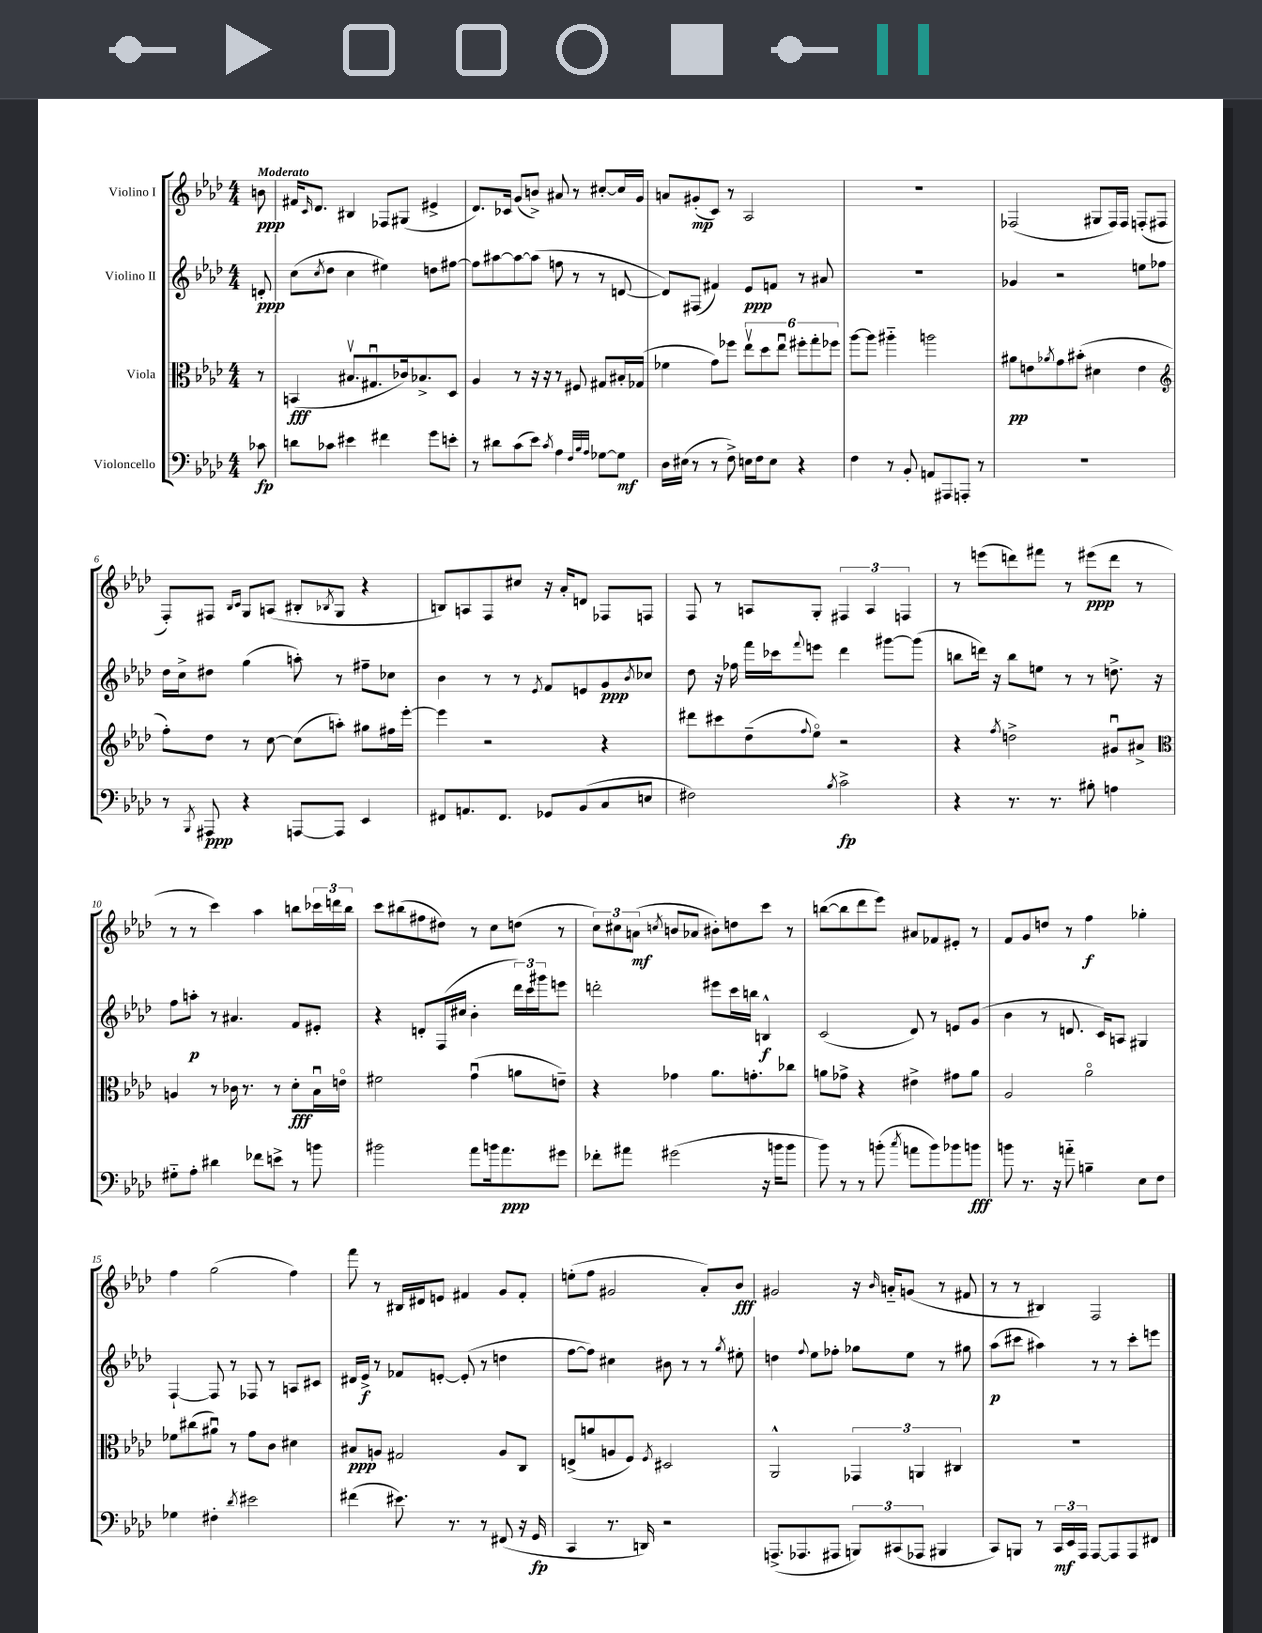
<<
\new StaffGroup <<
\new Staff = "s0" \with { instrumentName = "Violino I" } {
    \clef treble \key aes \major \numericTimeSignature \time 4/4 \partial 8 \tempo "Moderato"
    b'8\ppp |
    fis'16 \grace { c'16 } des'8. bis4 fes8 gis8( eis'4-> |
    des'8.) ces'16 g'8( b'8->) ais'8 r8 cis''8~-. cis''16 g'16 |
    a'8 gis'8-.\mp( c'8) r8 aes2 |
    R1 |
    fes2( gis8 fes16) fes16 f8-.( fis8 |
    f8-.) fis8 \grace { bes16 c'16 } g8 a8( bis8-. \acciaccatura { bes8 } g8 r4 |
    b8) a8 f8 cis''8 r16 aes'16-. d'8 fes8 f8 |
    f8 r8 a8 g8-. \tuplet 3/2 { fis4 a4 f4 } |
    r8 e'''8( d'''8) fis'''8 r8 eis'''8\ppp( d'''8 r8 |
    r8 r8 c'''4) aes''4 b''8 \tuplet 3/2 { ces'''16 d'''16 b''16 } |
    c'''8 bis''8( fis''8 dis''8) r8 c''8 d''8( r8 |
    \tuplet 3/2 { c''8) cis''8 a'8\mf( } \acciaccatura { c''8 } b'8 aes'8 bis'8-.) d''8 c'''8 r8 |
    b''8~( b''8 des'''8 ees'''8) ais'8 fes'8 eis'8-. r8 |
    f'8 g'8 d''8 r8 f''4\f ges''4-. |
    f''4 g''2( f''4) |
    f'''8 r8 bis16 dis'16 e'8 fis'4 g'8 fis'8-. |
    e''8-.( f''8 gis'2 aes'8-.) bes'8\fff |
    gis'2 r16 \grace { bes'16 } a'16-_ g'8( r8 fis'8 |
    r8 r8 bis4) f2 \bar "|." |
}
\new Staff = "s1" \with { instrumentName = "Violino II" } {
    \clef treble \key aes \major \numericTimeSignature \time 4/4 \partial 8
    d'8-.\ppp |
    c''8( \acciaccatura { c''8 } des''8 c''4 eis''4) d''8 fis''8~ |
    fis''8 ais''8~ ais''8~ ais''8( f''8 r8 r8 d'8~ |
    d'8) fis8( fis'4) ees'8\ppp f'8 r8 ais'8 |
    R1 |
    ges'4 r2 e''8 fes''8 |
    des''16 c''16-> dis''8 g''4( a''8-.) r8 fis''8-- ces''8 |
    bes'4 r8 r8 \acciaccatura { ees'8 } f'8 e'8 g'8\ppp \acciaccatura { bes'8 } ces''8 |
    des''8 r16 fes''16 f'''16 ces'''16 \appoggiatura { f'''8 } e'''8 des'''4 gis'''8~ gis'''8( |
    b''8 d'''16) r16 b''8 e''8 r8 r8 d''8.-> r16 |
    f''8 a''8-.\p r8 ais'4. f'8 eis'8-. |
    r4 d'8-. f16( cis''16 bes'4-. \tuplet 3/2 { des'''16) c'''16 gis'''16 } e'''8 |
    d'''2-. eis'''8 c'''16 b''16 b4-^\f |
    c'2( des'8) r8 e'8 g'8( |
    bes'4 r8 d'8. c'16) a8 gis4 |
    f4~-! f8 r8 fes8 r8 a8 cis'8 |
    dis'16 ees'16->\f r8 fes'8 e'8~-. e'8-.( r8 d''4 |
    f''8~ f''8) cis''4 bis'8 r8 r8 \acciaccatura { g''8 } eis''8-. |
    d''4 \appoggiatura { f''8 } ees''8 fes''8-. ges''8 ees''8 r8 gis''8 |
    aes''8\p( cis'''8 ais''4) r8 r8 cis'''8-. e'''8 \bar "|." |
}
\new Staff = "s2" \with { instrumentName = "Viola" } {
    \clef alto \key aes \major \numericTimeSignature \time 4/4 \partial 8
    r8 |
    b,4\fff( bis8.\upbow gis8.\downbow ces'16) bes8.-> des8 |
    aes4 r8 r16 r16 r8 fis8 gis8 bis16-. ges16( |
    fes'4 g'8) fes''8 \tuplet 6/4 { ees''8\upbow des''8 ees''8\downbow fis''8-. g''8-. fes''8 } |
    aes''8~ aes''8 ais''4-_ a''2 |
    ais'8\pp e'8 \acciaccatura { aes'8 } g'8 bis'8-.( dis'4 e'4 |
    \clef treble f''8-.) des''8 r8 c''8~ c''8( a''8-.) gis''8 fis''16 ees'''16~-. |
    ees'''4 r2 r4 |
    dis'''8 cis'''8 des''8--( \appoggiatura { f''8 } ees''8\flageolet) r2 |
    r4 \acciaccatura { f''8 } d''2-> gis'8\downbow ais'8-> |
    \clef alto a4 r8 ces'16 r8. r8 des'8-.\fff bes16\downbow e'16\flageolet |
    fis'2 g'4\downbow( a'8 e'8--) |
    r4 ges'4 aes'8. g'8.-. ces''8 |
    a'8 ges'8-> r4 eis'4-> gis'8 a'8 |
    aes2 aes'2\flageolet |
    fes'8 cis''8( ais'8\downbow) r8 g'8 c'8 dis'4 |
    bis8\ppp a8 gis2 a8 c8 |
    e8->( a'8 a8 f8) \acciaccatura { f8 } dis2 |
    aes,2-^ \tuplet 3/2 { ges,4 a,4 cis4 } |
    R1 \bar "|." |
}
\new Staff = "s3" \with { instrumentName = "Violoncello" } {
    \clef bass \key aes \major \numericTimeSignature \time 4/4 \partial 8
    ces'8\fp |
    d'8 ces'8 eis'4 fis'4 g'8 e'8-. |
    r8 dis'8 c'8( ees'8) \acciaccatura { c'8 } aes4 \grace { f32 bes32 aes32 } ges8~ ges8\mf |
    des16 eis16( r8 r8 f8->) e16 f16 e8 r4 |
    f4 r8 bes,8-. a,8 ais,,8 a,,8-. r8 |
    R1 |
    r8 \acciaccatura { bes,,8 } ais,,8\ppp r4 a,,8~ a,,8 ees,4 |
    fis,8 a,8. fis,8. ges,8 bes,8( c8 e8 |
    fis2) \acciaccatura { bes8 } c'2->\fp |
    r4 r8. r8. bis8-. a4 |
    gis8-_ aes8-. dis'4 fes'8 e'8-> r8 b'8 |
    bis'2 aes'8 b'16 aes'8.\ppp gis'8 |
    fes'8-. ais'8 gis'2( r16 b'16 b'8 |
    bes'8) r8 r8 b'8-.( \acciaccatura { c''8 } a'8 b'8) bes'8 b'8\fff |
    b'8 r8. r16 a'8-_ b4-- ees8 f8 |
    ges4 fis4-. \acciaccatura { des'8 } eis'2 |
    fis'4( eis'8.) r8. r8 fis,8( r16 g,16\fp |
    c,4 r8. d,16) r2 |
    a,,8.->( aes,,8. ais,,8 \tuplet 3/2 { b,,8) cis,8( aes,,8 } bis,,4 |
    c,8) b,,8 r8 \tuplet 3/2 { c,16\mf ees,16 aes,,16 } aes,,8~ aes,,8 aes,,8 fis,8 \bar "|." |
}
>>
>>
